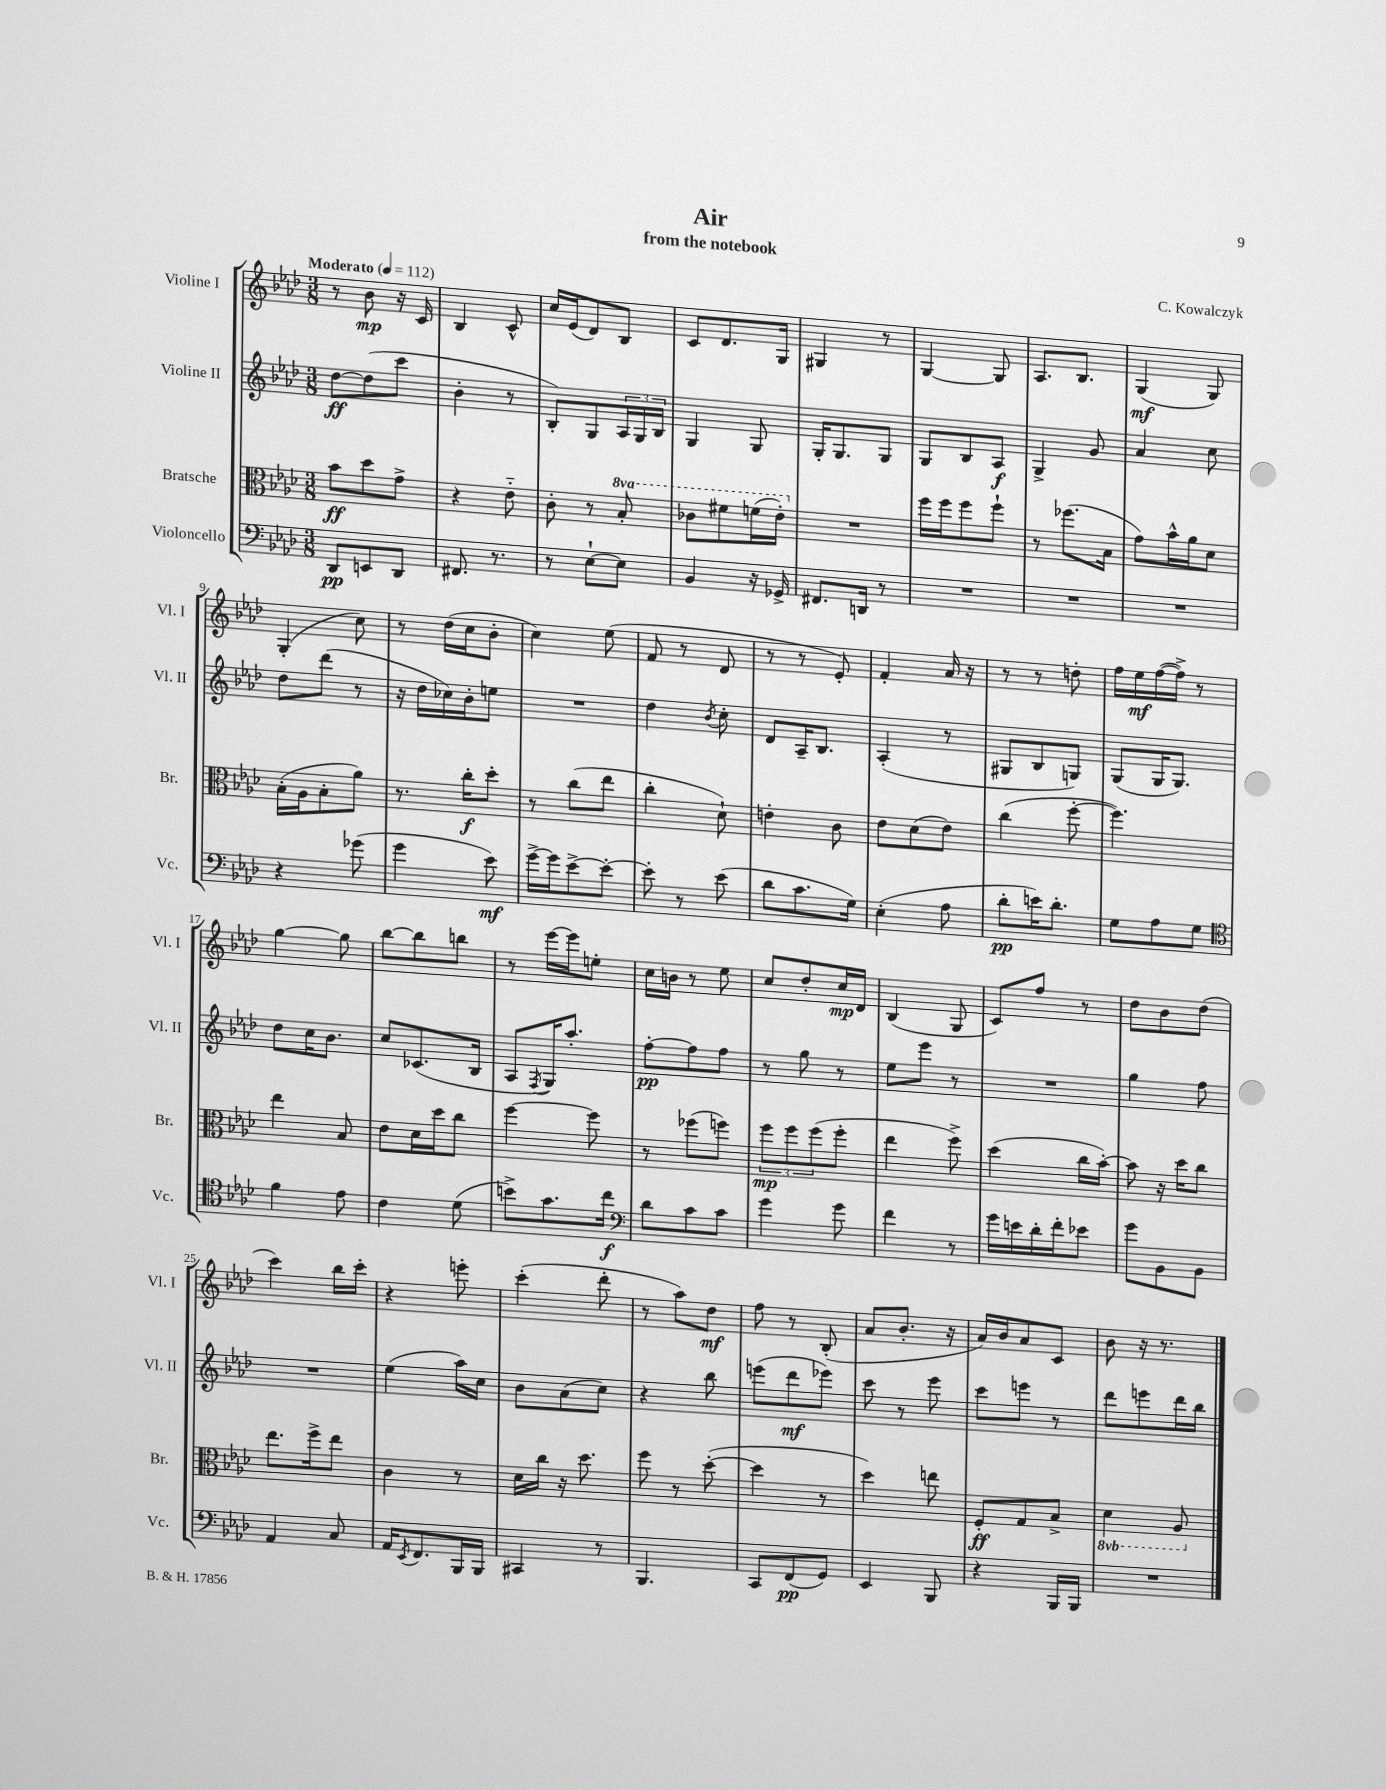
\header { title = "Air" composer = "C. Kowalczyk" subtitle = "from the notebook" }
<<
\new StaffGroup <<
\new Staff = "s0" \with { instrumentName = "Violine I" shortInstrumentName = "Vl. I" } {
    \clef treble \key aes \major \numericTimeSignature \time 3/8 \tempo "Moderato" 4 = 112
    r8 bes'8\mp r16 c'16 |
    bes4 c'8-^ |
    c''16 ees'16( des'8) bes8 |
    c'8 des'8. g16 |
    gis4 r8 |
    g4~ g8 |
    aes8. bes8. |
    g4\mf( g8) |
    g4-.( c''8) |
    r8 des''16( c''16 bes'8-. |
    c''4) ees''8( |
    f'8 r8 des'8 |
    r8 r8 ees'8-.) |
    f'4-. aes'16 r16 |
    r8 r8 d''8-. |
    f''16 ees''16\mf f''16~( f''16->) r8 |
    g''4~ g''8 |
    bes''8~ bes''8 b''8 |
    r8 ees'''16~ ees'''16 e''8-. |
    c''16 b'16 r8 ees''8 |
    c''8 des''8-. c''16\mp des'16 |
    bes4( g8 |
    c'8) f''8 r8 |
    des''8 bes'8 des''8( |
    c'''4) bes''16 c'''16-. |
    r4 e'''8-. |
    c'''4-.( des'''8-. |
    r8 aes''8) des''8\mf |
    f''8 r8 bes8-.( |
    aes'8 bes'8.-. r16 |
    aes'16) bes'16 aes'8 c'8 |
    bes'8 r16 r8. \bar "|." |
}
\new Staff = "s1" \with { instrumentName = "Violine II" shortInstrumentName = "Vl. II" } {
    \clef treble \key aes \major \numericTimeSignature \time 3/8
    des''8~\ff des''8( c'''8 |
    bes'4-. r8 |
    bes8-.) g8 \tuplet 3/2 { aes16 g16 bes16 } |
    g4 g8 |
    g16-. g8. g8 |
    g8 bes8 aes8\f |
    g4-> g'8 |
    aes'4 c''8 |
    des''8 des'''8( r8 |
    r16 des''16 ces''16) bes'16-. e''8 |
    R4. |
    des''4 \acciaccatura { bes'8 } c''8-. |
    des'8 aes16-- bes8. |
    aes4-.( r8 |
    gis8 bes8 g8) |
    g8( g16 g8.) |
    des''8 c''16 bes'8. |
    c''8 ces'8.( bes16 |
    aes8 \acciaccatura { f8 } g16) aes''8.-. |
    f''8~-.\pp f''8 f''8 |
    r8 g''8 r8 |
    ees''8 ees'''8 r8 |
    R4. |
    g''4 f''8 |
    R4. |
    ees''4( aes''16) c''16 |
    bes'8 aes'8( c''8) |
    r4 bes''8 |
    e'''8( des'''8\mf ees'''8) |
    c'''8 r8 ees'''8 |
    c'''8 e'''8 r8 |
    des'''8 e'''8 des'''16 bes''16 \bar "|." |
}
\new Staff = "s2" \with { instrumentName = "Bratsche" shortInstrumentName = "Br." } {
    \clef alto \key aes \major \numericTimeSignature \time 3/8 \set Staff.ottavationMarkups = #ottavation-simple-ordinals
    bes'8\ff des''8 g'8-> |
    r4 ees'8-_ |
    c'8-. r8 \ottava #1 bes'8-. |
    ces''8 fis''8 f''16( ees''16-.) \ottava #0 |
    R4. |
    f''16 f''16 f''8 f''8-! |
    r8 fes''8.( bes16 |
    g'8) bes'16-^ aes'16 des'8 |
    bes16-.( aes16 bes8-. aes'8) |
    r8. c''16-.\f des''8-. |
    r8 c''8( ees''8 |
    c''4-. des'8-!) |
    e'4-. c'8 |
    ees'8 des'8( ees'8) |
    c''4( f''8~-. |
    f''4.) |
    ees''4 bes8 |
    ees'8 des'16 des''16 c''8 |
    f''4~ f''8 |
    r8 fes''8( f''8) |
    \tuplet 3/2 { f''8\mp f''8 f''8( } f''8-. |
    ees''4 f''8->) |
    des''4( c''16 bes'16~-.) |
    bes'8 r16 des''16 c''8 |
    ees''8. f''16-> ees''8 |
    c'4 r8 |
    des'16 c''16 r16 des''8. |
    f''8 r8 des''8~-.( |
    des''4 r8 |
    des''4) e''8 |
    f8-.\ff g8 bes8-> |
    \ottava #-1 des4 aes,8 \ottava #0 \bar "|." |
}
\new Staff = "s3" \with { instrumentName = "Violoncello" shortInstrumentName = "Vc." } {
    \clef bass \key aes \major \numericTimeSignature \time 3/8
    des,8\pp e,8 des,8 |
    fis,8. r8. |
    r8 ees8~-! ees8 |
    bes,4 r16 ges,16-> |
    fis,8. d,16 r8 |
    R4. |
    R4. |
    R4. |
    r4 ges'8( |
    g'4 ees'8\mf) |
    g'16~-> g'16 ees'8~-> ees'8~-. |
    ees'8-. r8 ees'8( |
    des'8 c'8. g16) |
    ees4-.( aes8 |
    des'8-.\pp e'16) des'8.-. |
    g8 aes8 g8 |
    \clef tenor f'4 ees'8 |
    c'4 des'8( |
    b'8->) g'8. c''16\f |
    \clef bass des'8 c'8 c'8 |
    g'4 g'8 |
    f'4 r8 |
    g'16 e'16 des'16-. f'16-. ees'8 |
    g'8 bes,8 bes,8 |
    aes,4 c8 |
    aes,16 \acciaccatura { ees,8 } f,8. bes,,16 bes,,16 |
    cis,4 r8 |
    bes,,4. |
    c,8 f,8\pp( g,8) |
    ees,4 bes,,8 |
    r4 bes,,16 bes,,16 |
    R4. \bar "|." |
}
>>
>>
